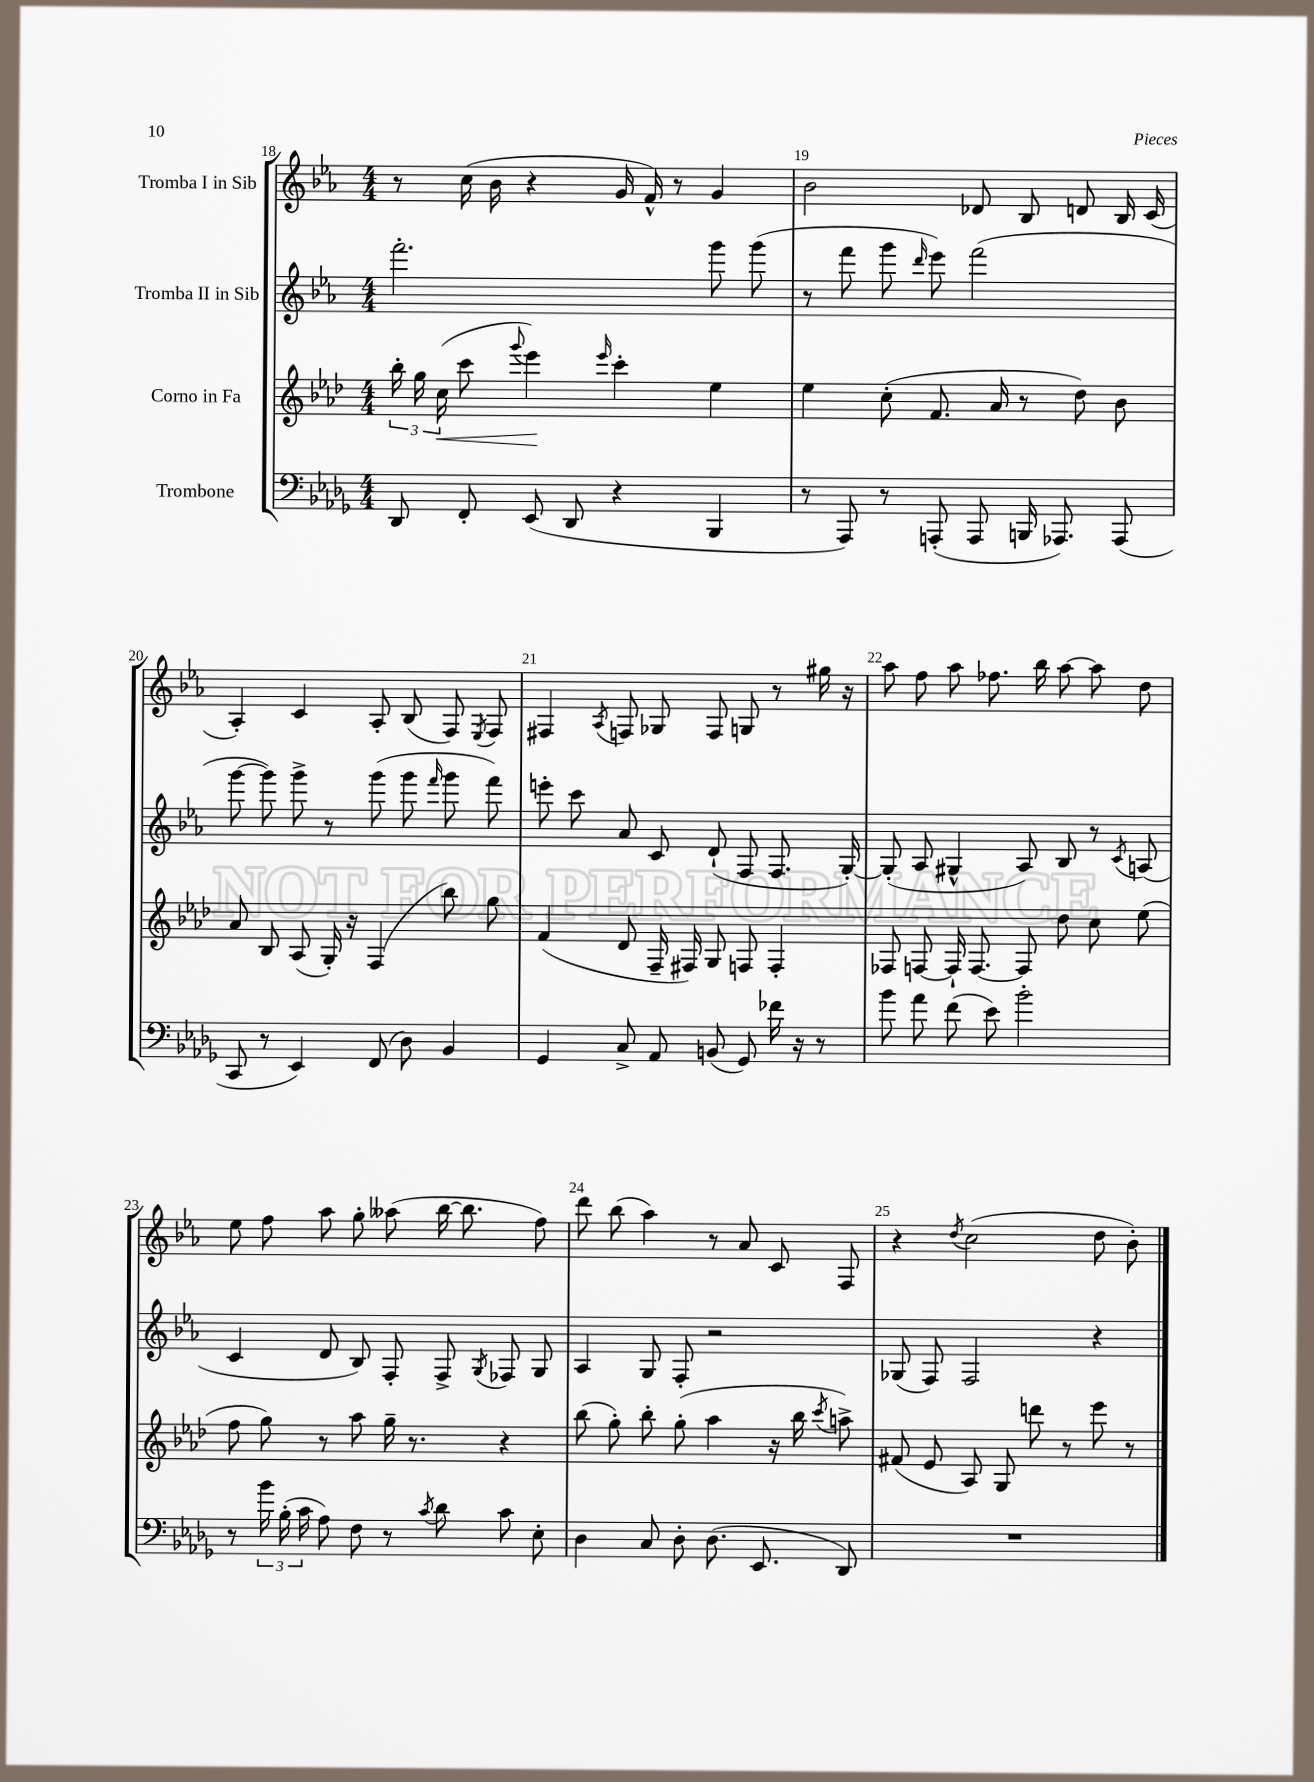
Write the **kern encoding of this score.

**kern	**kern	**kern	**kern
*staff4	*staff3	*staff2	*staff1
*clefF4	*clefG2	*clefG2	*clefG2
*k[b-e-a-d-g-]	*k[b-e-a-d-]	*k[b-e-a-]	*k[b-e-a-]
*M4/4	*M4/4	*M4/4	*M4/4
8DD-	24bb-'	2.fff'	8r
.	24gg	.	.
.	(24cc	.	.
8FF'	8ccc	.	(16cc
.	.	.	16b-
.	8qqggg	.	.
(8EE-	4eee-)	.	4r
8DD-	.	.	.
.	16qqeee-	.	.
4r	4ccc'	.	16g
.	.	.	16f^^)
.	.	.	8r
4BBB-	4ee-	8ggg	4g
.	.	(8ggg	.
=	=	=	=
8r	4ee-	8r	2b-
8AAA-)	.	8fff	.
8r	(8cc'	8ggg	.
.	.	16qqddd	.
(8AAA'	8.f	8eee-)	.
8AAA	.	(2fff	8d-
.	16a-	.	.
16BBB	8r	.	8B-
8.AAA-)	.	.	.
.	8dd-)	.	8d
(8AAA-	8b-	.	16B-
.	.	.	(16c
=	=	=	=
8CC	8a-	[8ggg	4A-')
8r	8B-	8ggg])	.
4EE-)	(8A-	8ggg^	4c
.	16G')	8r	.
.	16r	.	.
(8FF	(4F	(8ggg	8A-'
8D-)	.	8ggg	(8B-
.	.	16qqfff	.
4BB-	8bb-)	8ggg	8F)
.	.	.	8qE-
.	8gg	8fff)	8F
=	=	=	=
4GG-	(4f	8eee'	4F#
.	.	8ccc	.
.	.	.	8qA-
8C^	8d-	8a-	8F
8AA-	16F~	8c	8G-
.	16F#)	.	.
(8BB	8G	(8d`	8F
8GG-)	8F	8F	8G
16f-	4F'	8.F	8r
16r	.	.	.
8r	.	.	16gg#
.	.	[16G')	16r
=	=	=	=
8b-	8F-	(8G']	8aa-
8a-	[8F	8A-	8ff
(8f	16F`]	4G#^^	8aa-
.	[8.F	.	.
8e-)	.	.	8.ff-
2b-'	8F]	8A-)	.
.	.	.	16bb-
.	8dd-	8B-	[8aa-
.	8cc	8r	8aa-]
.	.	8qc	.
.	(8ee-	(8A	8dd
=	=	=	=
8r	8ff	4c	8ee-
24b-	8gg)	.	8ff
(24B-'	.	.	.
24c	.	.	.
8A-)	8r	8d	8aa-
8F	8aa-	8B-)	8gg'
8r	16gg~	8F'	(8aa--
.	8.r	.	.
8qc	.	.	.
8d-	.	8F^	[16bb-
.	.	.	8.bb-]
.	.	8qG	.
8c	4r	8F-	.
8E-'	.	8G	8ff)
=	=	=	=
4D-	(8bb-	4A-	8ddd
.	8gg')	.	(8bb-
8C	8bb-'	8G	4aa-)
8D-'	(8gg'	8F'	.
(8.D-	4aa-	2r	8r
.	.	.	8a-
8.EE-	.	.	.
.	16r	.	8c
.	16bb-	.	.
.	8qccc	.	.
8DD-)	8aa^)	.	8F
=	=	=	=
1r	(8f#	(8G-	4r
.	8e-	8F)	.
.	.	.	8qdd
.	8A-)	2F	(2cc
.	8G	.	.
.	8ddd	.	.
.	8r	.	.
.	8eee-	4r	8dd
.	8r	.	8b-')
==	==	==	==
*-	*-	*-	*-
